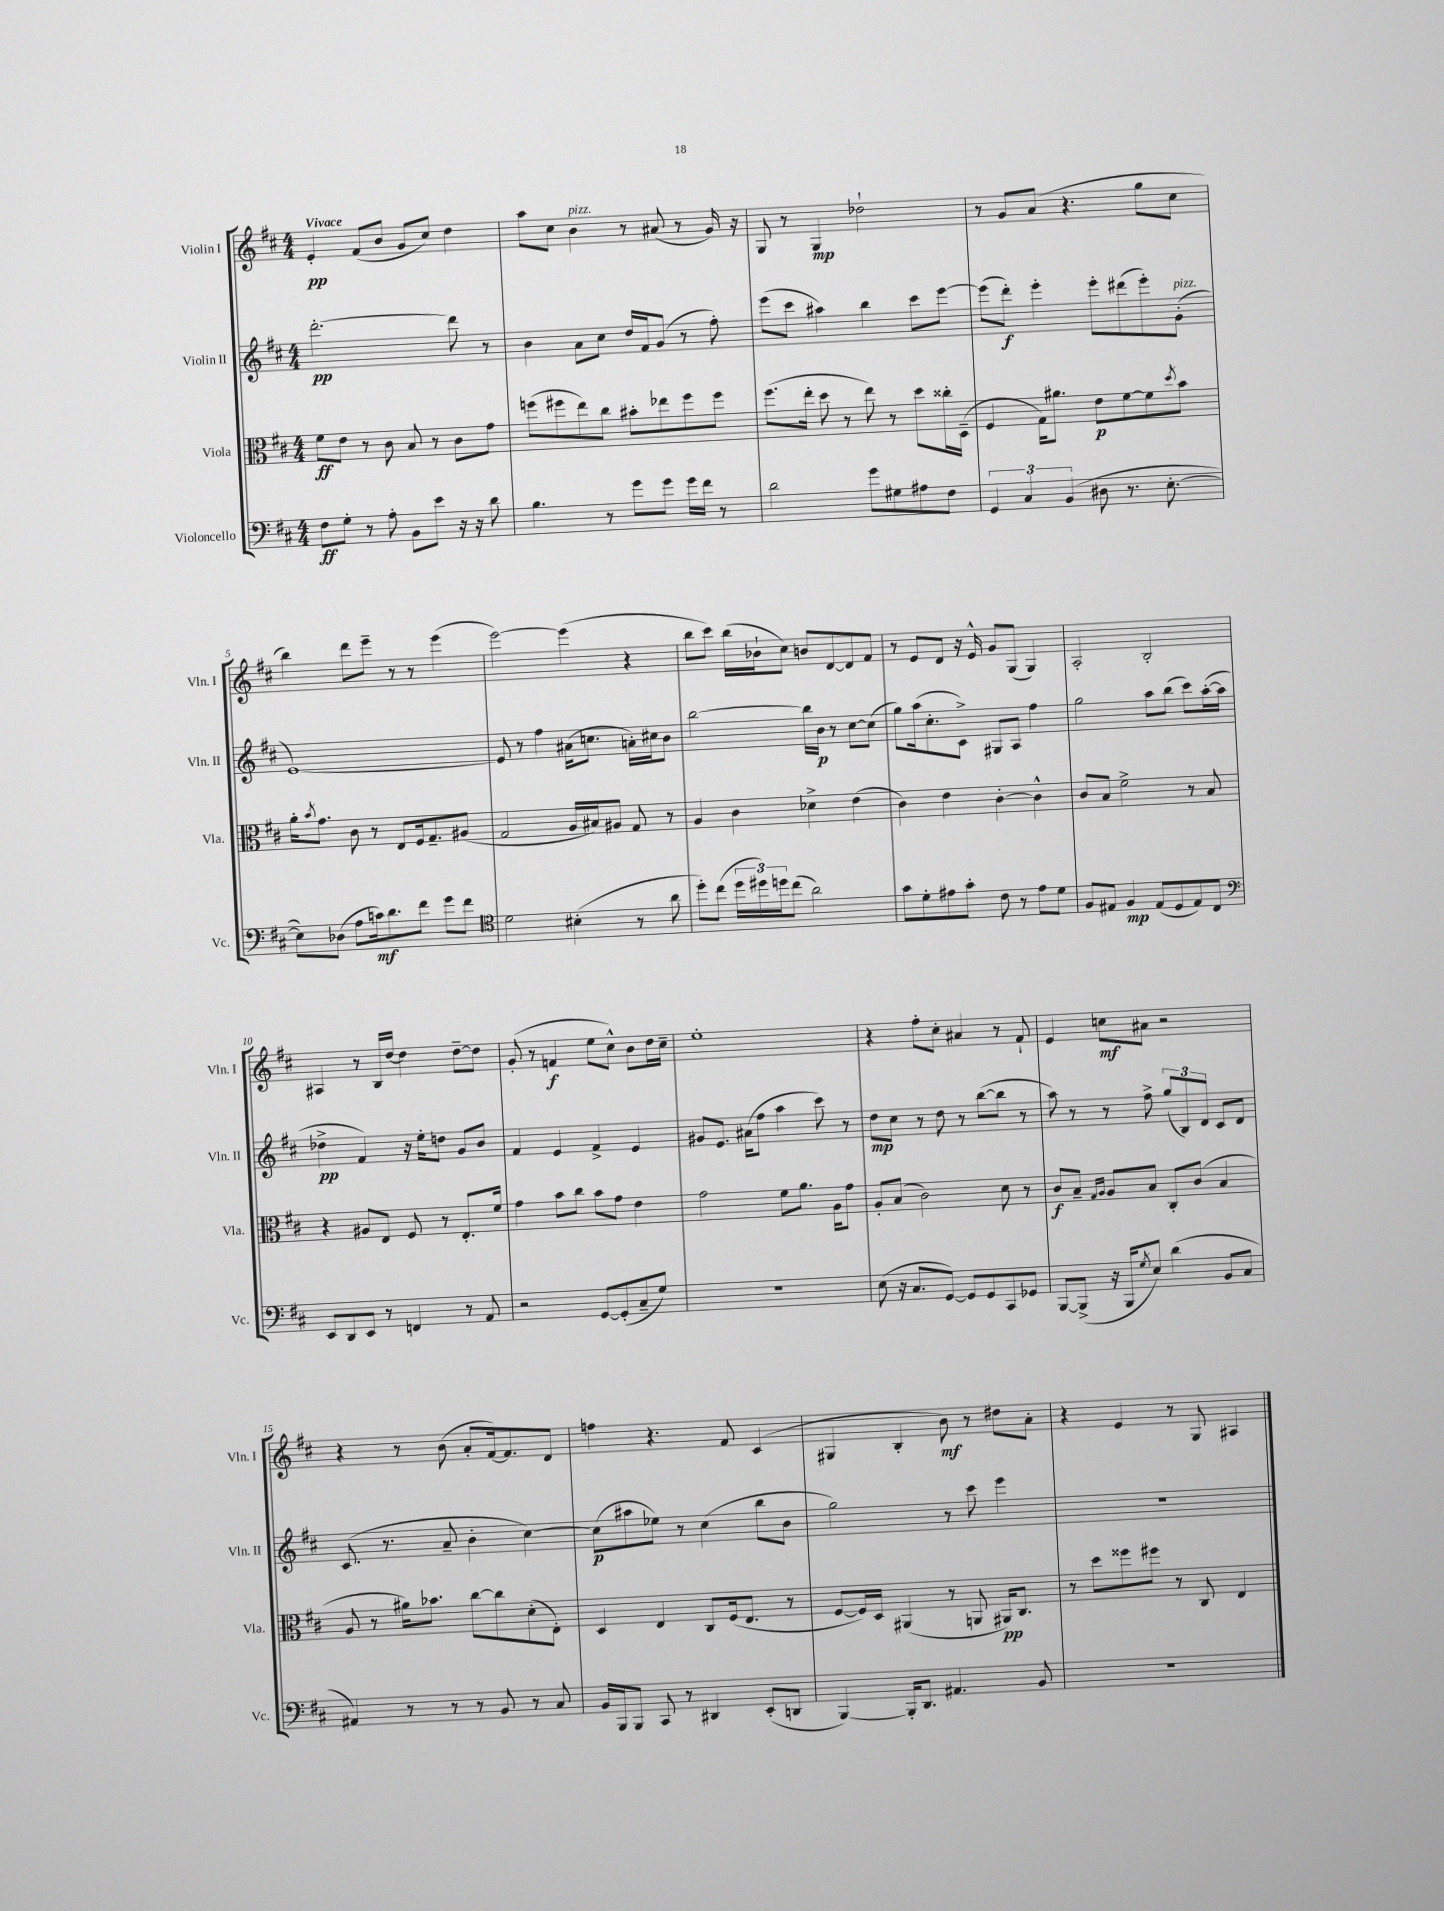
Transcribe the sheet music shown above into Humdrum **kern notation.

**kern	**dynam	**kern	**dynam	**kern	**dynam	**kern	**dynam
*part4	*part4	*part3	*part3	*part2	*part2	*part1	*part1
*staff4	*staff4	*staff3	*staff3	*staff2	*staff2	*staff1	*staff1
*I"Violoncello	*	*I"Viola	*	*I"Violin II	*	*I"Violin I	*
*I'Vc.	*	*I'Vla.	*	*I'Vln. II	*	*I'Vln. I	*
*clefF4	*	*clefC3	*	*clefG2	*	*clefG2	*
*k[f#c#]	*	*k[f#c#]	*	*k[f#c#]	*	*k[f#c#]	*
*M4/4	*	*M4/4	*	*M4/4	*	*M4/4	*
=1	=1	=1	=1	=1	=1	=1	=1
!	!	!	!	!	!	!LO:TX:a:B:t=Vivace	!
8F#\L	ff	8f#\L	ff	[2.ddd'\	pp	4e'/	pp
8G'\J	.	8e\J	.	.	.	.	.
8r	.	8r	.	.	.	(8f#/L	.
8A'\	.	8c#\	.	.	.	8b/J	.
8BB\L	.	8B/	.	.	.	8g/L	.
8e\J	.	8r	.	.	.	8cc#/J)	.
16r	.	8c#\L	.	8ddd\]	.	4dd\	.
16r	.	.	.	.	.	.	.
8d\	.	8g\J	.	8r	.	.	.
=2	=2	=2	=2	=2	=2	=2	=2
4.B\	.	(8ffn\L	.	4b\	.	8aa\L	.
.	.	8ff#X\	.	.	.	8cc#\J	.
!	!	!	!	!	!	!LO:TX:a:i:t=pizz.	!
.	.	8ee\)	.	8a\L	.	4b\	.
8r	.	8cc#\J	.	8cc#\J	.	.	.
8g\L	.	8b#X'\L	.	16dd/LL	.	8r	.
.	.	.	.	16f#/J	.	.	.
8g\J	.	8ee-X\	.	(8g/J	.	(8a#X/	.
16g\LL	.	8ff#\	.	8r	.	8r	.
16f#\JJ	.	.	.	.	.	.	.
8r	.	8ff#\J	.	8ff#'\)	.	16g/)	.
.	.	.	.	.	.	16r	.
=3	=3	=3	=3	=3	=3	=3	=3
2d\	.	(8.ff#\L	.	(8eee\L	.	8G/	.
.	.	.	.	8ccc#\J	.	8r	.
.	.	16ee'\Jk	.	.	.	.	.
.	.	8dd\	.	4aa#X\)	.	4G/	mp
.	.	8r	.	.	.	.	.
8g\L	.	8ee\)	.	4bb\	.	2dd-X`\	.
8G#X\	.	8r	.	.	.	.	.
8A#X\	.	8dd\L	.	8ccc#\L	.	.	.
8F#\J	.	16cc##X'\L	.	[8eee\J	.	.	.
.	.	(16D~\JJ	.	.	.	.	.
=4	=4	=4	=4	=4	=4	=4	=4
6GG/	.	4F#/	.	(8eee\L]	.	8r	.
.	.	.	.	8ddd'\J)	f	8g/L	.
6C#/	.	.	.	.	.	.	.
.	.	16G\KL)	.	4eee'\	.	(8a/J	.
.	.	8.a#X\J	.	.	.	.	.
(6BB/	.	.	.	.	.	.	.
.	.	.	.	.	.	4.r	.
8D#X\	.	8e\L	p	8eee'\L	.	.	.
8.r	.	[8f#\	.	(8ddd#X\	.	.	.
.	.	8f#\]	.	8eee'\)	.	8gg\L	.
[8.E'\	.	.	.	.	.	.	.
.	.	8qdd/	.	.	.	.	.
!	!	!	!	!LO:TX:a:i:t=pizz.	!	!	!
.	.	8b\J	.	(8g'\J	.	8cc#\J	.
!!LO:LB:g=z
=5	=5	=5	=5	=5	=5	=5	=5
8E\L])	.	16a'\KL	.	[1e)	.	4bb\)	.
.	.	8qb/	.	.	.	.	.
.	.	8.g\J	.	.	.	.	.
(8D-X\J	.	.	.	.	.	.	.
8A\L	.	8c#\	.	.	.	8ddd\L	.
16cn\k)	mf	8r	.	.	.	8eee~\J	.
8.d\	.	.	.	.	.	.	.
.	.	8E/L	.	.	.	8r	.
8f#\J	.	16F#/k	.	.	.	8r	.
.	.	8.G~/	.	.	.	.	.
8g\L	.	.	.	.	.	(4eee\	.
8f#\J	.	(8A#X/J	.	.	.	.	.
=6	=6	=6	=6	=6	=6	=6	=6
*clefC4	*	*	*	*	*	*	*
2d\	.	2G/	.	8e/]	.	[2eee\)	.
.	.	.	.	8r	.	.	.
.	.	.	.	4ff#\	.	.	.
(4B#X'\	.	16A/LL	.	(16a#X\KL	.	(4eee\]	.
.	.	16B#X/J)	.	8.ccn\J	.	.	.
.	.	8A#X/J	.	.	.	.	.
8r	.	8G/	.	16an'\LL)	.	4r	.
.	.	.	.	16cc#X\J	.	.	.
8a\	.	8r	.	8b\J	.	.	.
=7	=7	=7	=7	=7	=7	=7	=7
8dd'\L)	.	4A/	.	[2bb\	.	8bb\L	.
(8cc#\J	.	.	.	.	.	8ccc#\J)	.
24dd\LL	.	4c#\	.	.	.	(16bb\LL	.
24dd#X\)	.	.	.	.	.	.	.
.	.	.	.	.	.	16b-X`\J	.
24ddn\J	.	.	.	.	.	.	.
(8cc#\J	.	.	.	.	.	8cc#\J)	.
2a\)	.	4d-X^\	.	16bb\LL]	.	8bn/L	.
.	.	.	.	16b\JJ	p	.	.
.	.	.	.	8r	.	[8d/	.
.	.	(4e\	.	[8cc#\L	.	8d/]	.
.	.	.	.	(8cc#\J]	.	8f#/J	.
=8	=8	=8	=8	=8	=8	=8	=8
8g\L	.	4c#\)	.	8gg\L)	.	8r	.
8d'\	.	.	.	(16aa\k	.	8e/L	.
.	.	.	.	8.cc#'\	.	.	.
8e#X\	.	4e\	.	.	.	8d/J	.
8g'\J	.	.	.	8c#^\J)	.	16r	.
.	.	.	.	.	.	16e^^/	.
8c#\	.	[4c#'\	.	8G#X/L	.	8g/L	.
8r	.	.	.	8A/J	.	(8G/J	.
8e#\L	.	4c#^^\]	.	4ff#\	.	4G/)	.
8d\J	.	.	.	.	.	.	.
=9	=9	=9	=9	=9	=9	=9	=9
8F#/L	.	8c#/L	.	2gg\	.	2A'/	.
8E#X/J	.	8B/J	.	.	.	.	.
4F#/	mp	2f#^\	.	.	.	.	.
(8E#/L	.	.	.	8aa\L	.	2B'/	.
8D/	.	.	.	(8bb\J	.	.	.
8E#/)	.	8r	.	8ccc#\L)	.	.	.
8C#/J	.	8B/	.	([16aa'\L	.	.	.
.	.	.	.	16aa\JJ]	.	.	.
!!LO:LB:g=z
=10	=10	=10	=10	=10	=10	=10	=10
*clefF4	*	*	*	*	*	*	*
8EE/L	.	4r	.	4dd-X^\	pp	4A#X/	.
8DD/	.	.	.	.	.	.	.
8EE/J	.	8A#X/L	.	4f#/)	.	8r	.
8r	.	8E/J	.	.	.	16B/LL	.
.	.	.	.	.	.	[16dd/JJ	.
4FFn/	.	8F#/	.	16r	.	4dd\]	.
.	.	.	.	16ee'\KL	.	.	.
.	.	8r	.	8ddn\J	.	.	.
8r	.	8.E'/L	.	8g/L	.	[8dd~\L	.
8AA/	.	.	.	8b/J	.	8dd\J]	.
.	.	16f#/Jk	.	.	.	.	.
=11	=11	=11	=11	=11	=11	=11	=11
2r	.	4g\	.	4f#/	.	(8g'/	.
.	.	.	.	.	.	8r	.
.	.	8b\L	.	4e/	.	4fn/	f
.	.	8cc#\J	.	.	.	.	.
[8GG/L	.	8b\L	.	4f#^/	.	8ee\L	.
(8GG'/]	.	8g\J	.	.	.	8cc#^^\J)	.
8C#~/	.	4e\	.	4e/	.	8b\L	.
8G/J)	.	.	.	.	.	16dd\L	.
.	.	.	.	.	.	16cc#~\JJ	.
=12	=12	=12	=12	=12	=12	=12	=12
1r	.	2g\	.	8g#X/L	.	1ee'	.
.	.	.	.	8.e/J	.	.	.
.	.	.	.	(16a#X\KL	.	.	.
.	.	.	.	8ff#\J	.	.	.
.	.	8f#\L	.	4aa\	.	.	.
.	.	8.a\J	.	.	.	.	.
.	.	.	.	8ccc#\)	.	.	.
.	.	16A\KL	.	.	.	.	.
.	.	8g\J	.	8r	.	.	.
=13	=13	=13	=13	=13	=13	=13	=13
(8E\	.	8A'/L	.	8dd\L	mp	4r	.
16r	.	(8B/J	.	8cc#\J	.	.	.
8.C#/L	.	.	.	.	.	.	.
.	.	2c#\)	.	8r	.	8ff#'\L	.
[8GG/J)	.	.	.	8dd\	.	8cc#'\J	.
8GG/L]	.	.	.	8r	.	4a#X/	.
8GG/	.	.	.	([8bb\L	.	.	.
8CC#/	.	8d\	.	8bb\J]	.	8r	.
8GG-X/J	.	8r	.	8r	.	8f#`/	.
=14	=14	=14	=14	=14	=14	=14	=14
[8BBB/L	.	8c#/L	f	8aa\)	.	4e/	.
(8BBB^/J]	.	8B~/J	.	8r	.	.	.
.	.	16qqG/LL	.	.	.	.	.
.	.	16qqA/JJ	.	.	.	.	.
16r	.	8A/L	.	8r	.	8ccn\L	mf
16BBB/KL	.	.	.	.	.	.	.
8qG/	.	.	.	.	.	.	.
8E/J)	.	8B/J	.	8ff#^\	.	8a#X\J	.
(4d\	.	8C#'/L	.	(12gg/L	.	2r	.
.	.	.	.	12B/)	.	.	.
.	.	(8c#/J	.	.	.	.	.
.	.	.	.	12d/J	.	.	.
8BB/L	.	4B/	.	8c#/L	.	.	.
8C#/J	.	.	.	8d/J	.	.	.
!!LO:LB:g=z
=15	=15	=15	=15	=15	=15	=15	=15
4AA#X/)	.	8A/	.	(8.c#/	.	4r	.
.	.	8r	.	.	.	.	.
.	.	.	.	8.r	.	.	.
8r	.	16a#X\KL)	.	.	.	8r	.
.	.	8.b-X\J	.	.	.	.	.
8r	.	.	.	8a~/	.	(8b\	.
8r	.	[8cc#\L	.	4b'\	.	8a'/L	.
8BB/	.	8cc#\]	.	.	.	[16f#/k)	.
.	.	.	.	.	.	8.f#/]	.
8r	.	(8d'\	.	[4cc#\)	.	.	.
8C#/	.	8E'\J)	.	.	.	8d/J	.
=16	=16	=16	=16	=16	=16	=16	=16
16BB/LL	.	4D/	.	(8cc#\L]	p	4ffn\	.
16BBB/J	.	.	.	.	.	.	.
8BBB/J	.	.	.	8aa#X\	.	.	.
8CC#/	.	4E/	.	8ee-X\J)	.	4.r	.
8r	.	.	.	8r	.	.	.
4DD#X/	.	8C#/L	.	(4cc#\	.	.	.
.	.	(16F#/k	.	.	.	8f#/	.
.	.	8.E/J	.	.	.	.	.
(8EE'/L	.	.	.	8bb\L	.	(4c#/	.
8DDn/J	.	8r	.	8b\J	.	.	.
=17	=17	=17	=17	=17	=17	=17	=17
[4BBB/)	.	[8F#/L	.	2gg\)	.	4G#X/	.
.	.	16F#/L])	.	.	.	.	.
.	.	16D/JJ	.	.	.	.	.
16BBB'/KL]	.	(4AA#X/	.	.	.	4B'/	.
8.DD/J	.	.	.	.	.	.	.
4.AA#X/	.	8r	.	8r	.	8b\)	mf
.	.	8AAn/	.	8ccc#\	.	8r	.
.	.	16AA#X/KL)	pp	4eee\	.	8dd#X\L	.
.	.	8.C#/J	.	.	.	.	.
8BB/	.	.	.	.	.	8a'\J	.
=18	=18	=18	=18	=18	=18	=18	=18
1r	.	8r	.	1r	.	4r	.
.	.	8dd\L	.	.	.	.	.
.	.	8ff##X\	.	.	.	4e/	.
.	.	8ff#X\J	.	.	.	.	.
.	.	8r	.	.	.	8r	.
.	.	8C#/	.	.	.	8G/	.
.	.	4E/	.	.	.	4A#X/	.
==	==	==	==	==	==	==	==
*-	*-	*-	*-	*-	*-	*-	*-
